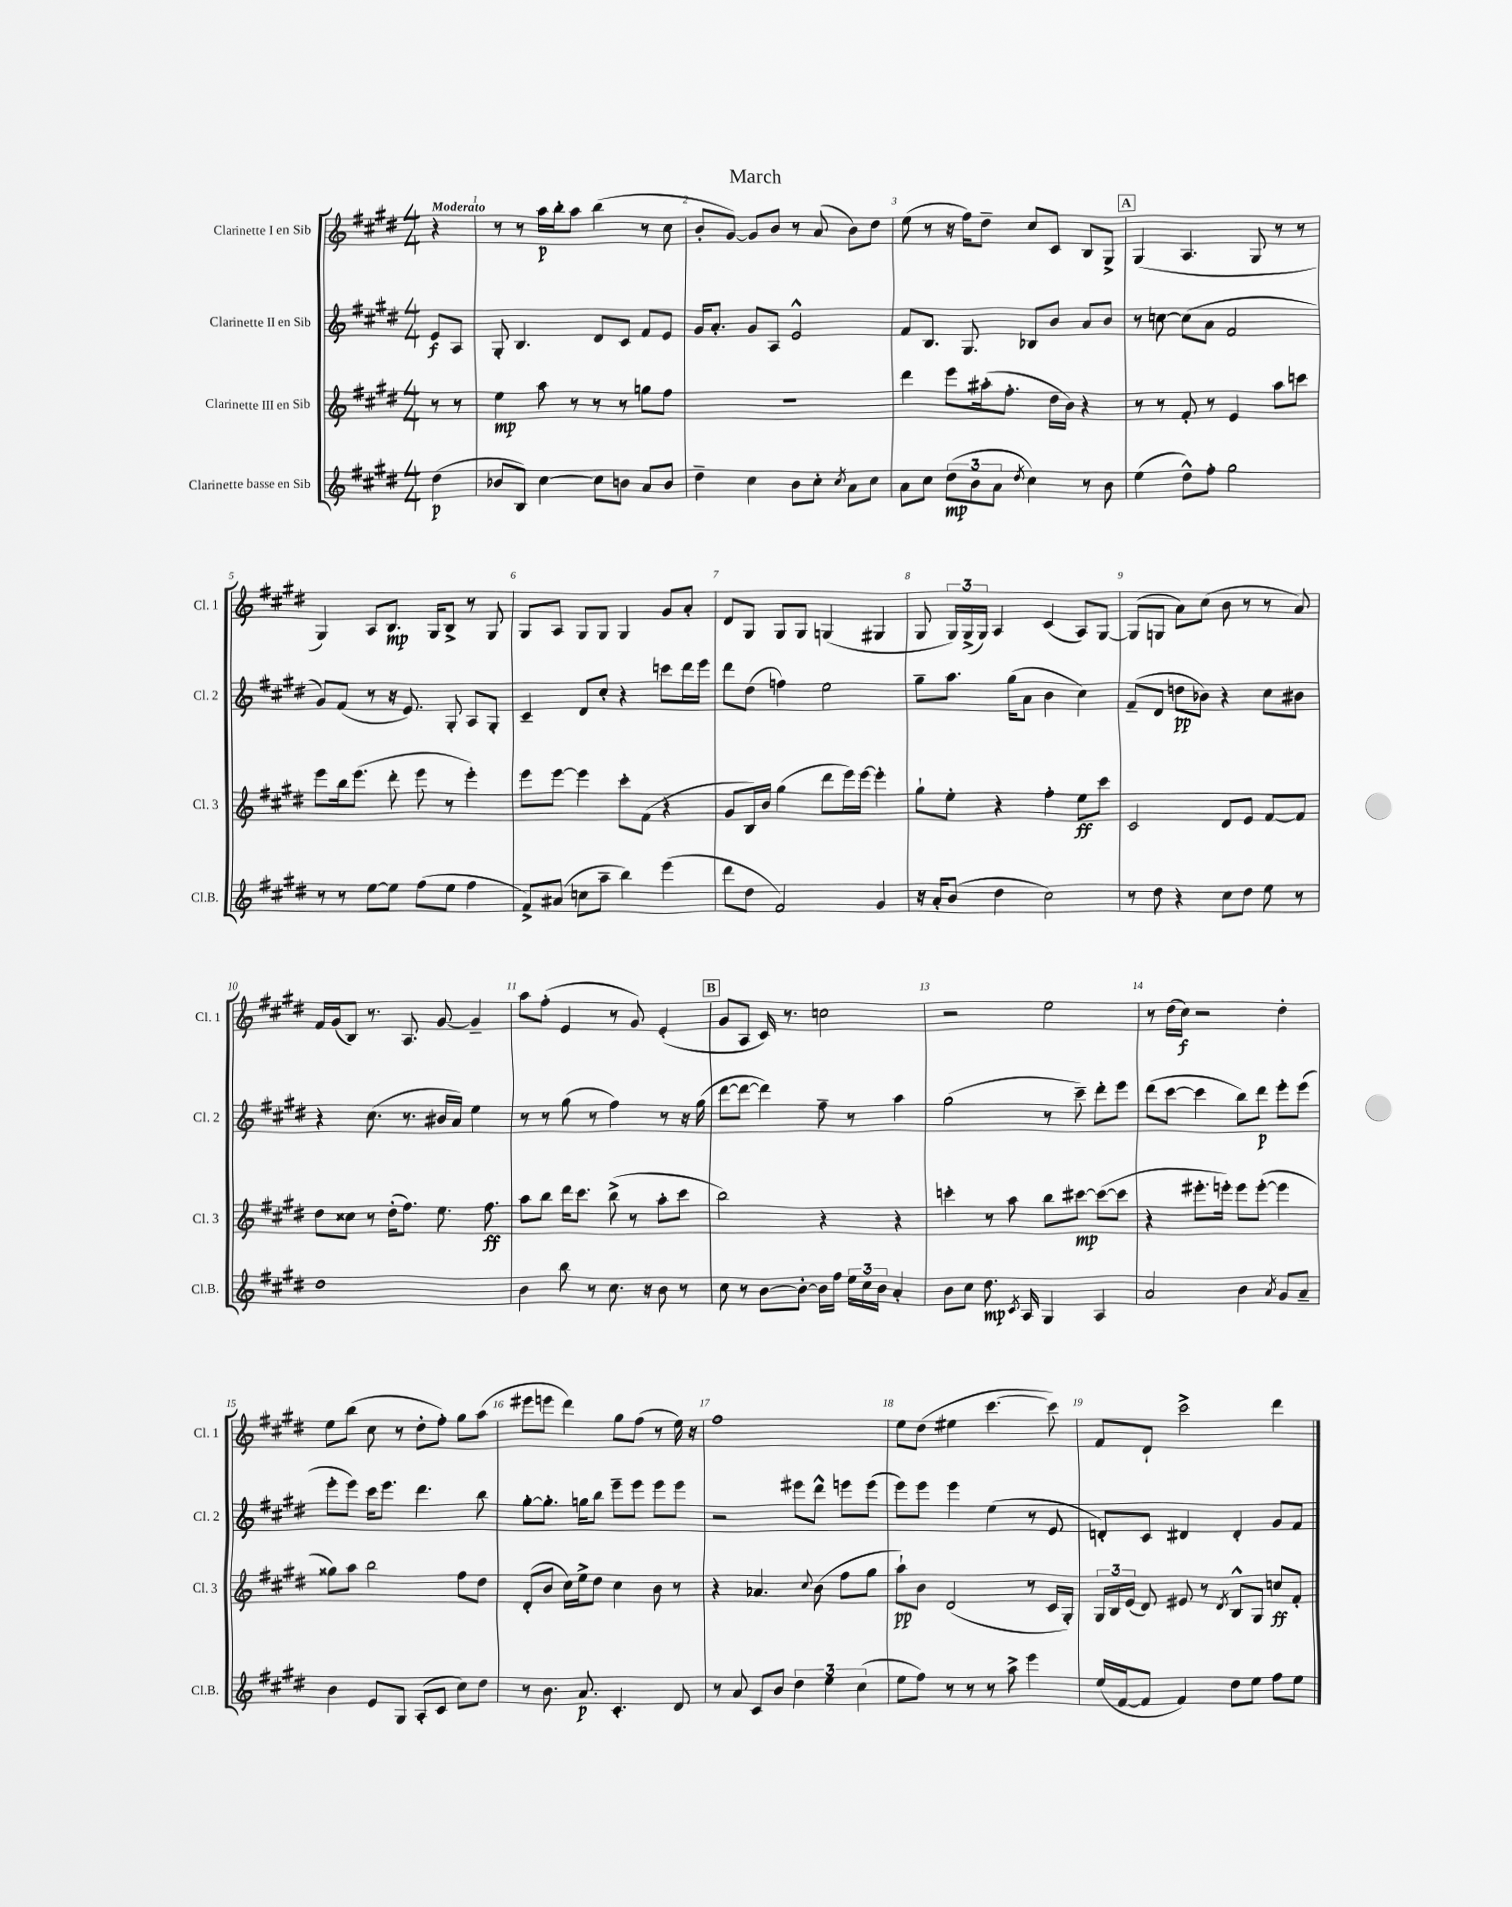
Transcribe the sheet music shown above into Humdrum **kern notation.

**kern	**kern	**kern	**kern
*staff4	*staff3	*staff2	*staff1
*clefG2	*clefG2	*clefG2	*clefG2
*k[f#c#g#d#]	*k[f#c#g#d#]	*k[f#c#g#d#]	*k[f#c#g#d#]
*M4/4	*M4/4	*M4/4	*M4/4
(4dd#	8r	8e	4r
.	8r	8A	.
=	=	=	=
8b-	4ee	8G#'	8r
8B)	.	4.B	8r
[4cc#	8aa	.	16aa
.	.	.	16bb'
.	8r	.	8aa
8cc#]	8r	8d#	(4bb
8b	8r	8c#	.
8a	8gg	8f#	8r
8b	8ff#	8e	8cc#
=	=	=	=
4dd#~	1r	16g#	8b'
.	.	8.a'	.
.	.	.	[8g#)
4cc#	.	8g#	8g#]
.	.	8A	8b
8b	.	2e^^	8r
8cc#'	.	.	(8a
8qcc#	.	.	.
8a	.	.	8b)
8cc#	.	.	8dd#
=	=	=	=
8a	4ddd#	8f#	(8ee
8cc#	.	8.B	8r
(12dd#	8eee	.	16r
.	.	8.G#	16ff#)
12b	.	.	.
.	(16aa#'	.	8dd#~
12a	.	.	.
.	8.ff#'	.	.
8qdd#	.	.	.
4cc#)	.	8B-	8cc#
.	16dd#	8b	8c#
.	16b)	.	.
8r	4r	8a	8B
8b	.	8b	8G#^
=	=	=	=
(4ee	8r	8r	(4G#
.	8r	[8cc	.
8dd#^^)	8f#'	(8cc]	4.A
8ff#'	8r	8a	.
2gg#	4e	2f#	.
.	.	.	8G#
.	8aa	.	8r
.	8ccc	.	8r
=	=	=	=
8r	8eee	8g#)	4G#)
8r	16bb	(8f#	.
.	(8.eee	.	.
[8ee	.	8r	8A
8ee]	8ddd#'	16r	8.B
.	.	8.e)	.
(8ff#	8eee	.	.
.	.	.	16G#
8ee	8r	8G#'	8B^
4ff#	4eee')	8A	8r
.	.	8G#'	8G#
=	=	=	=
8f#^)	8eee	4c#~	8G#
(8a#	[8eee	.	8A
8cc	4eee]	8d#	8G#
8aa~	.	8cc#'	8G#
4bb)	8ccc#'	4r	4G#
.	(8f#	.	.
(4eee	4r	8ccc	8g#
.	.	16ddd#	8a'
.	.	16eee	.
=	=	=	=
8ddd#	8g#	8ddd#	8d#
8dd#	16B)	(8dd#	8G#
.	16b	.	.
2f#)	(4gg#	4ff)	8G#
.	.	.	8G#
.	8ddd#	2ee	(4G
.	16eee)	.	.
.	[16eee	.	.
4g#	4eee']	.	4G#
=	=	=	=
16r	8gg#`	8gg#~	8G#
16a'	.	.	.
(8b	8ee'	8.aa	24G#)
.	.	.	(24G#^
.	.	.	24G#)
4dd#	4r	.	4A
.	.	(16gg#	.
.	.	8a	.
2cc#)	4ff#'	4b	(4c#
.	8ee	4cc#)	8A)
.	8ccc#	.	[8G#
=	=	=	=
8r	2c#	(8f#~	(8G#]
8dd#	.	8d#	8G
4r	.	8dd	8a)
.	.	8b-)	(8cc#
8cc#	8d#	4r	8b
8dd#	8e	.	8r
8ee	[8f#	8cc#	8r
8r	8f#]	8b#	8a)
=	=	=	=
1dd#	8dd#	4r	16f#
.	.	.	(16g#
.	8cc##	.	8B)
.	8r	(8.cc#	8.r
.	(16dd#'	.	.
.	8.ff#)	8.r	8.A
.	8.ee	16b#	[8g#
.	.	16a)	.
.	.	4ee	4g#~]
.	8.ff#	.	.
=	=	=	=
4b	8aa	8r	8aa
.	8bb	8r	(8ff#'
8bb	16ddd#	(8gg#	4e
.	8.ccc#	.	.
8r	.	8r	.
8.cc#	(8bb^	4ff#)	8r
.	8r	.	8g#)
16r	.	.	.
8b	8aa'	8r	(4e'
8r	8ccc#	16r	.
.	.	(16gg#	.
=	=	=	=
8cc#	2bb)	[8ddd#	8g#
8r	.	8ddd#_	8A
[8b	.	4ddd#])	16c#)
.	.	.	8.r
8b'_	.	.	.
16b]	4r	8ff#~	2cc
16ff#	.	.	.
24ee	.	8r	.
24cc#	.	.	.
24b	.	.	.
4a'	4r	4aa	.
=	=	=	=
8b	4ccc'	(2gg#	2r
8cc#	.	.	.
8.dd#	8r	.	.
.	8aa	.	.
8qc#	.	.	.
16A	.	.	.
4G#	8bb	8r	2ee
.	[8ccc#	8ccc#~)	.
4A	(8ccc#_	8ddd#'	.
.	8ccc#]	8eee	.
=	=	=	=
2a	4r	(8ddd#	8r
.	.	[8ccc#	(16dd#
.	.	.	16cc#)
.	8.eee#'	4ccc#]	2r
.	16eee')	.	.
4b	8eee	8bb)	.
.	([8eee'	8ddd#	.
8qa	.	.	.
8g#	4eee]	8eee'	4dd#'
8a~	.	(8eee	.
=	=	=	=
4b	8gg##)	8eee'	8ee
.	8aa	8eee)	(8bb
8e	2bb	16ccc#	8cc#
.	.	8.eee	.
8G#	.	.	8r
(8A'	.	4.ddd#	8dd#'
8c#	.	.	8ff#')
8cc#)	8ff#	.	8gg#
8dd#	8dd#	8bb	(8aa
=	=	=	=
8r	(8d#'	[8gg#'	8eee#
8.b	8b	8.gg#']	8eee
.	16cc#)	.	4ddd#)
8.a	16ee^	16gg	.
.	8dd#	8bb	.
4.c#'	4cc#	8eee~	8gg#
.	.	8eee	(8ff#
.	8b	8eee	8r
8d#	8r	8eee	16ee)
.	.	.	16r
=	=	=	=
8r	4r	2r	1ff#
8a	.	.	.
8c#	4.a-	.	.
8b	.	.	.
6dd#	.	8eee#	.
.	8qqcc#	.	.
.	(8b	8ddd#^^	.
6ee	.	.	.
.	8ff#	8eee	.
(6cc#	.	.	.
.	8gg#	(8eee	.
=	=	=	=
8ee	8aa`)	8eee)	8ee
8ff#)	8b	8eee	(8dd#
8r	(2d#	4eee	4ee#
8r	.	.	.
8r	.	(4ee	[4.ccc#
8aa^	.	.	.
4eee	8r	8r	.
.	16c#	8e	8ccc#])
.	16G#')	.	.
=	=	=	=
(16ee	24G#	8d')	8f#
.	24B	.	.
[16f#	.	.	.
.	(24e	.	.
8f#]	8d#)	8c#	8d#`
4f#)	8e#	4d#	2ccc#^
.	8r	.	.
.	8qd#	.	.
8dd#	8B^^	4d#'	.
8ee	8G#	.	.
8ff#	8cc	8g#	4ddd#
8ee	8f#'	8f#	.
==	==	==	==
*-	*-	*-	*-
